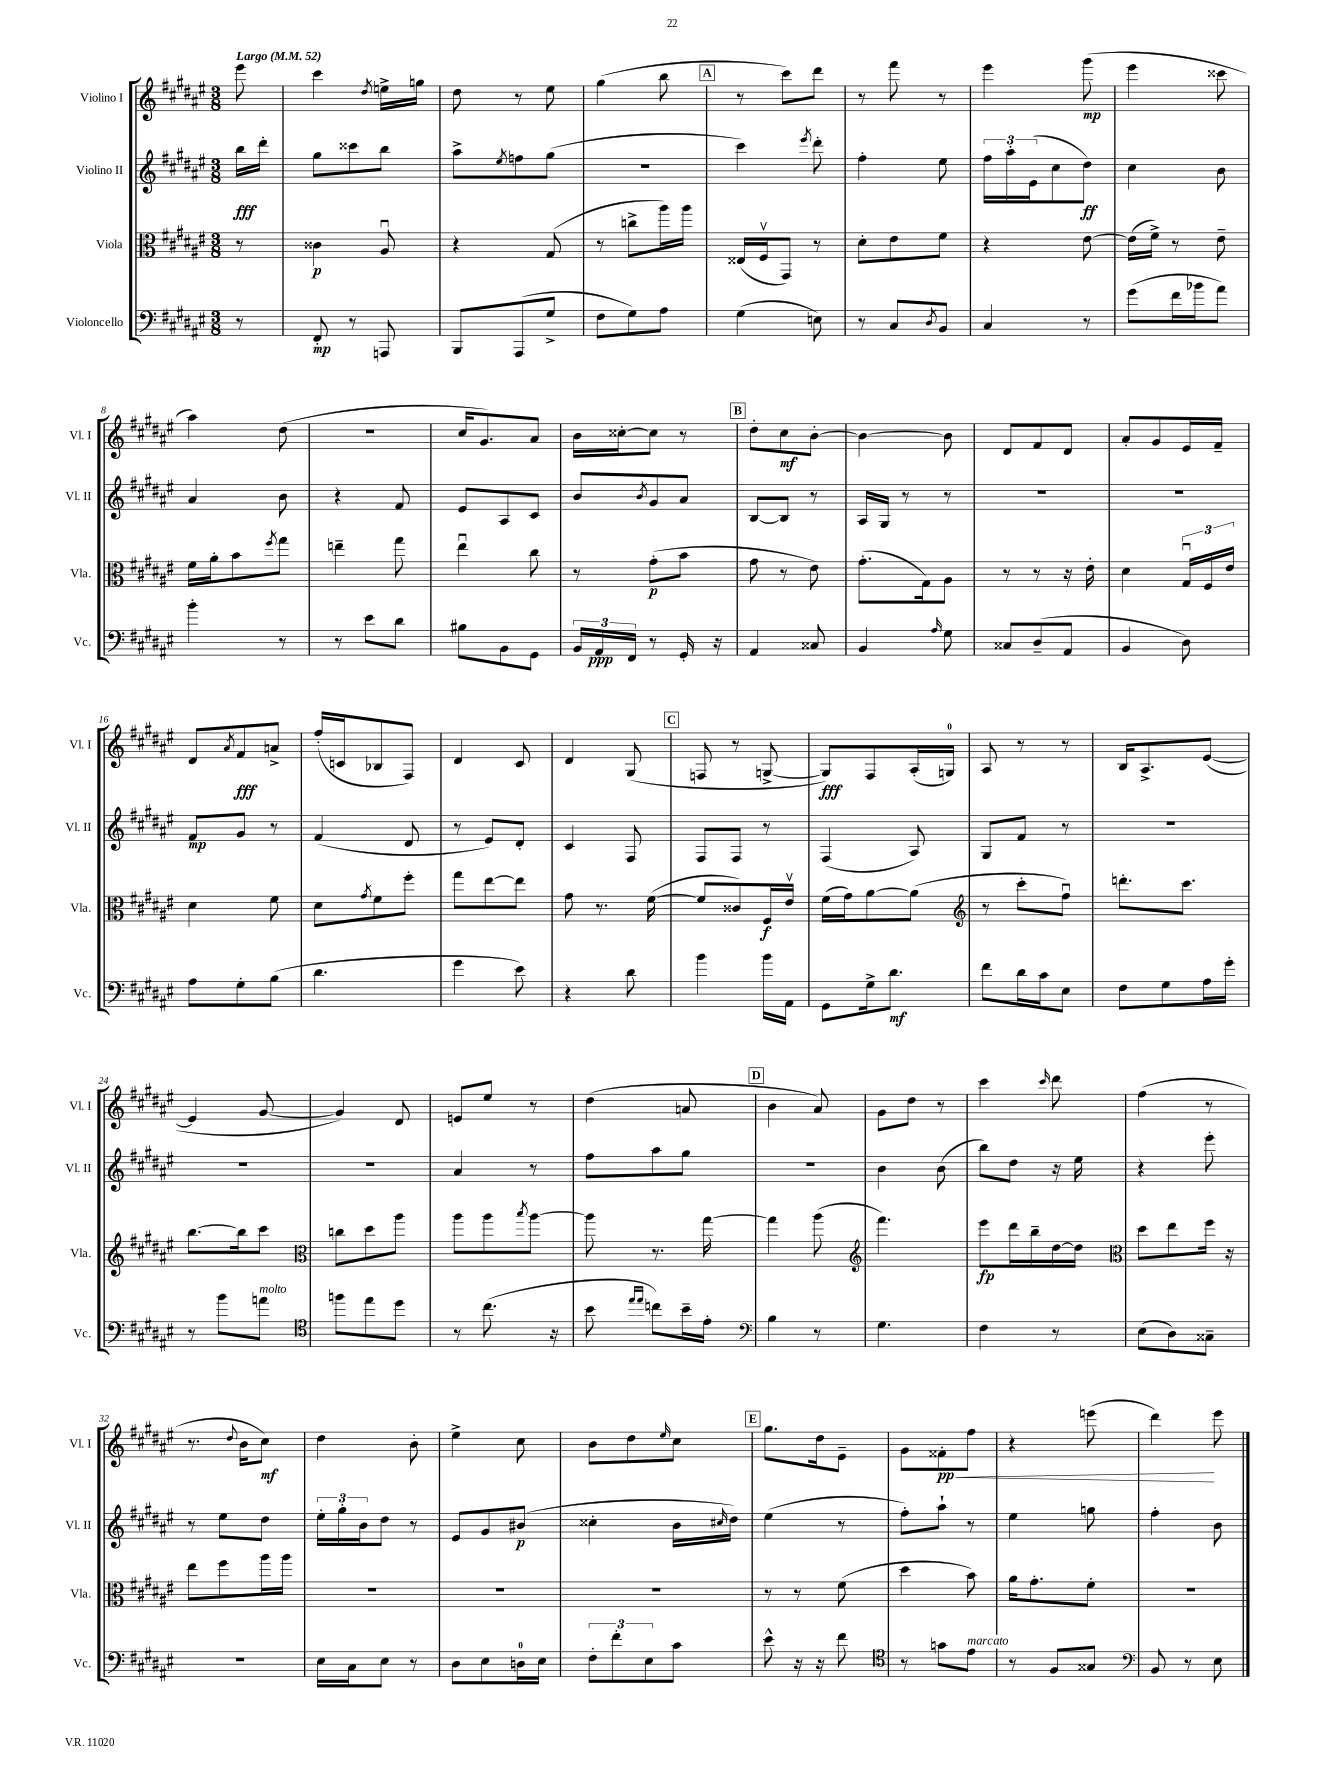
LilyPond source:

<<
\new StaffGroup <<
\new Staff = "s0" \with { instrumentName = "Violino I" shortInstrumentName = "Vl. I" } {
    \clef treble \key fis \major \numericTimeSignature \time 3/8 \partial 8 \tempo "Largo" 4 = 52
    eis'''8 |
    cis'''4 \acciaccatura { dis''8 } e''16-> g''16 |
    dis''8 r8 eis''8 |
    gis''4( b''8 |
    \mark \markup { \box "A" } r8 cis'''8) dis'''8 |
    r8 fis'''8 r8 |
    eis'''4 gis'''8\mp( |
    eis'''4 cisis'''8 |
    ais''4) dis''8( |
    R4. |
    cis''16 gis'8.) ais'8 |
    b'16 cisis''16~-. cisis''8 r8 |
    \mark \markup { \box "B" } dis''8-. cis''8\mf b'8~-. |
    b'4~ b'8 |
    dis'8 fis'8 dis'8 |
    ais'8-. gis'8 eis'16 fis'16-- |
    dis'8 \acciaccatura { ais'8 } fis'8\fff a'8-> |
    fis''16-.( c'16 bes8 fis8) |
    dis'4 cis'8 |
    dis'4 gis8( |
    \mark \markup { \box "C" } f8 r8 g8~-> |
    g8\fff) fis8 ais16-.( g16-0) |
    ais8 r8 r8 |
    b16 ais8.-> eis'8~( |
    eis'4 gis'8~ |
    gis'4) dis'8 |
    e'8 eis''8 r8 |
    dis''4( a'8 |
    \mark \markup { \box "D" } b'4 ais'8) |
    gis'8 dis''8 r8 |
    cis'''4 \grace { cis'''16 } dis'''8 |
    fis''4( r8 |
    r8. \appoggiatura { dis''8 } b'16 cis''8\mf) |
    dis''4 b'8-. |
    eis''4-> cis''8 |
    b'8 dis''8 \grace { eis''16 } cis''8 |
    \mark \markup { \box "E" } gis''8. dis''16 eis'8-- |
    gis'8 fisis'8-.\pp\< fis''8 |
    r4 e'''8( |
    dis'''4\!) eis'''8 \bar "|." |
}
\new Staff = "s1" \with { instrumentName = "Violino II" shortInstrumentName = "Vl. II" } {
    \clef treble \key fis \major \numericTimeSignature \time 3/8 \partial 8
    b''16\fff dis'''16-. |
    gis''8 cisis'''8 b''8 |
    ais''8-> \acciaccatura { eis''8 } f''8 gis''8( |
    R4. |
    \mark \markup { \box "A" } cis'''4) \acciaccatura { eis'''8 } dis'''8-. |
    fis''4-. eis''8 |
    \tuplet 3/2 { fis''16 ais''16-. eis'16( } cis''8 dis''8\ff) |
    cis''4 b'8 |
    ais'4 b'8 |
    r4 fis'8 |
    eis'8 ais8 cis'8 |
    b'8 \acciaccatura { b'8 } gis'8 ais'8 |
    \mark \markup { \box "B" } b8~ b8 r8 |
    ais16 gis16 r8 r8 |
    R4. |
    R4. |
    fis'8\mp gis'8 r8 |
    fis'4( dis'8 |
    r8 eis'8) dis'8-. |
    cis'4 fis8 |
    \mark \markup { \box "C" } fis8 fis8 r8 |
    fis4( ais8) |
    gis8 fis'8 r8 |
    R4. |
    R4. |
    R4. |
    ais'4 r8 |
    fis''8 ais''8 gis''8 |
    \mark \markup { \box "D" } R4. |
    b'4 b'8( |
    b''8) dis''8 r16 eis''16 |
    r4 eis'''8-. |
    r8 eis''8 dis''8 |
    \tuplet 3/2 { eis''16-. gis''16-. b'16 } dis''8 r8 |
    eis'8 gis'8 bis'8\p( |
    cisis''4-. b'16 \grace { cis''16 } dis''16) |
    \mark \markup { \box "E" } eis''4( r8 |
    fis''8-.) ais''8-! r8 |
    eis''4 g''8 |
    fis''4-. b'8 \bar "|." |
}
\new Staff = "s2" \with { instrumentName = "Viola" shortInstrumentName = "Vla." } {
    \clef alto \key fis \major \numericTimeSignature \time 3/8 \partial 8
    r8 |
    cisis'4\p ais8\downbow |
    r4 gis8( |
    r8 c''8-> ais''16) ais''16 |
    \mark \markup { \box "A" } eisis16( fis16\upbow gis,8) r8 |
    dis'8-. eis'8 fis'8 |
    r4 eis'8~ |
    eis'16( fis'16->) r8 eis'8-- |
    fis'16 ais'16-. b'8 \acciaccatura { fis''8 } gis''8 |
    e''4-- gis''8 |
    eis''4\downbow cis''8 |
    r8 gis'8-.\p( b'8 |
    \mark \markup { \box "B" } gis'8 r8 eis'8) |
    gis'8.-.( gis16) ais8 |
    r8 r8 r16 eis'16-. |
    dis'4 \tuplet 3/2 { gis16\downbow fis16 eis'16 } |
    dis'4 fis'8 |
    dis'8 \acciaccatura { gis'8 } fis'8 fis''8-. |
    gis''8 eis''8~ eis''8 |
    gis'8 r8. fis'16~( |
    \mark \markup { \box "C" } fis'8 cisis'8) fis16\f eis'16\upbow |
    fis'16( gis'16) ais'8~ ais'8( |
    \clef treble r8 cis'''8-. fis''8\downbow) |
    d'''8.-. cis'''8. |
    b''8.~ b''16 cis'''8 |
    \clef alto c''8 dis''8 ais''8 |
    ais''8 ais''8 \acciaccatura { b''8 } ais''8~ |
    ais''8 r8. gis''16~ |
    \mark \markup { \box "D" } gis''4 ais''8( |
    \clef treble fis'''4.) |
    eis'''8\fp dis'''16 b''16-- dis''16~ dis''16 |
    \clef alto dis''8 eis''8 fis''16 r16 |
    eis''8 fis''8 ais''16 ais''16 |
    R4. |
    R4. |
    R4. |
    \mark \markup { \box "E" } r8 r8 fis'8( |
    dis''4 b'8) |
    ais'16 gis'8.-. fis'8-. |
    R4. \bar "|." |
}
\new Staff = "s3" \with { instrumentName = "Violoncello" shortInstrumentName = "Vc." } {
    \clef bass \key fis \major \numericTimeSignature \time 3/8 \partial 8
    r8 |
    fis,8-.\mp r8 a,,8 |
    b,,8 ais,,8( gis8-> |
    fis8 gis8) ais8 |
    \mark \markup { \box "A" } gis4( e8) |
    r8 cis8 \acciaccatura { dis8 } b,8 |
    cis4 r8 |
    gis'8( fis'16 bes'16 ais'8) |
    b'4-. r8 |
    r8 eis'8 dis'8 |
    bis8 b,8 gis,8 |
    \tuplet 3/2 { b,16 ais,16\ppp fis,16 } r8 gis,16-. r16 |
    \mark \markup { \box "B" } ais,4 cisis8 |
    b,4 \grace { ais16 } gis8 |
    cisis8 dis8--( ais,8 |
    b,4 dis8) |
    ais8 gis8-. b8( |
    dis'4. |
    gis'4 eis'8) |
    r4 dis'8 |
    \mark \markup { \box "C" } b'4 b'16 ais,16 |
    gis,8 gis16-> dis'8.\mf |
    fis'8 dis'16 cis'16 eis8 |
    fis8 gis8 ais16 gis'16-. |
    r8 b'8 a'8^\markup { \italic "molto" } |
    \clef tenor f''8 eis''8 dis''8 |
    r8 cis''8.( r16 |
    b'8 \grace { eis''16 eis''16 } c''8) b'16-- eis'16-. |
    \mark \markup { \box "D" } \clef bass b4 r8 |
    gis4. |
    fis4 r8 |
    eis8( dis8) cisis8-- |
    R4. |
    eis16 cis16 eis8 r8 |
    dis8 eis8 d16-0 eis16 |
    \tuplet 3/2 { fis8-. fis'8-. eis8 } cis'8 |
    \mark \markup { \box "E" } eis'8-^ r16 r16 fis'8 |
    \clef tenor r8 g'8 eis'8^\markup { \italic "marcato" } |
    r8 fis8 gisis8 |
    \clef bass b,8 r8 eis8 \bar "|." |
}
>>
>>
